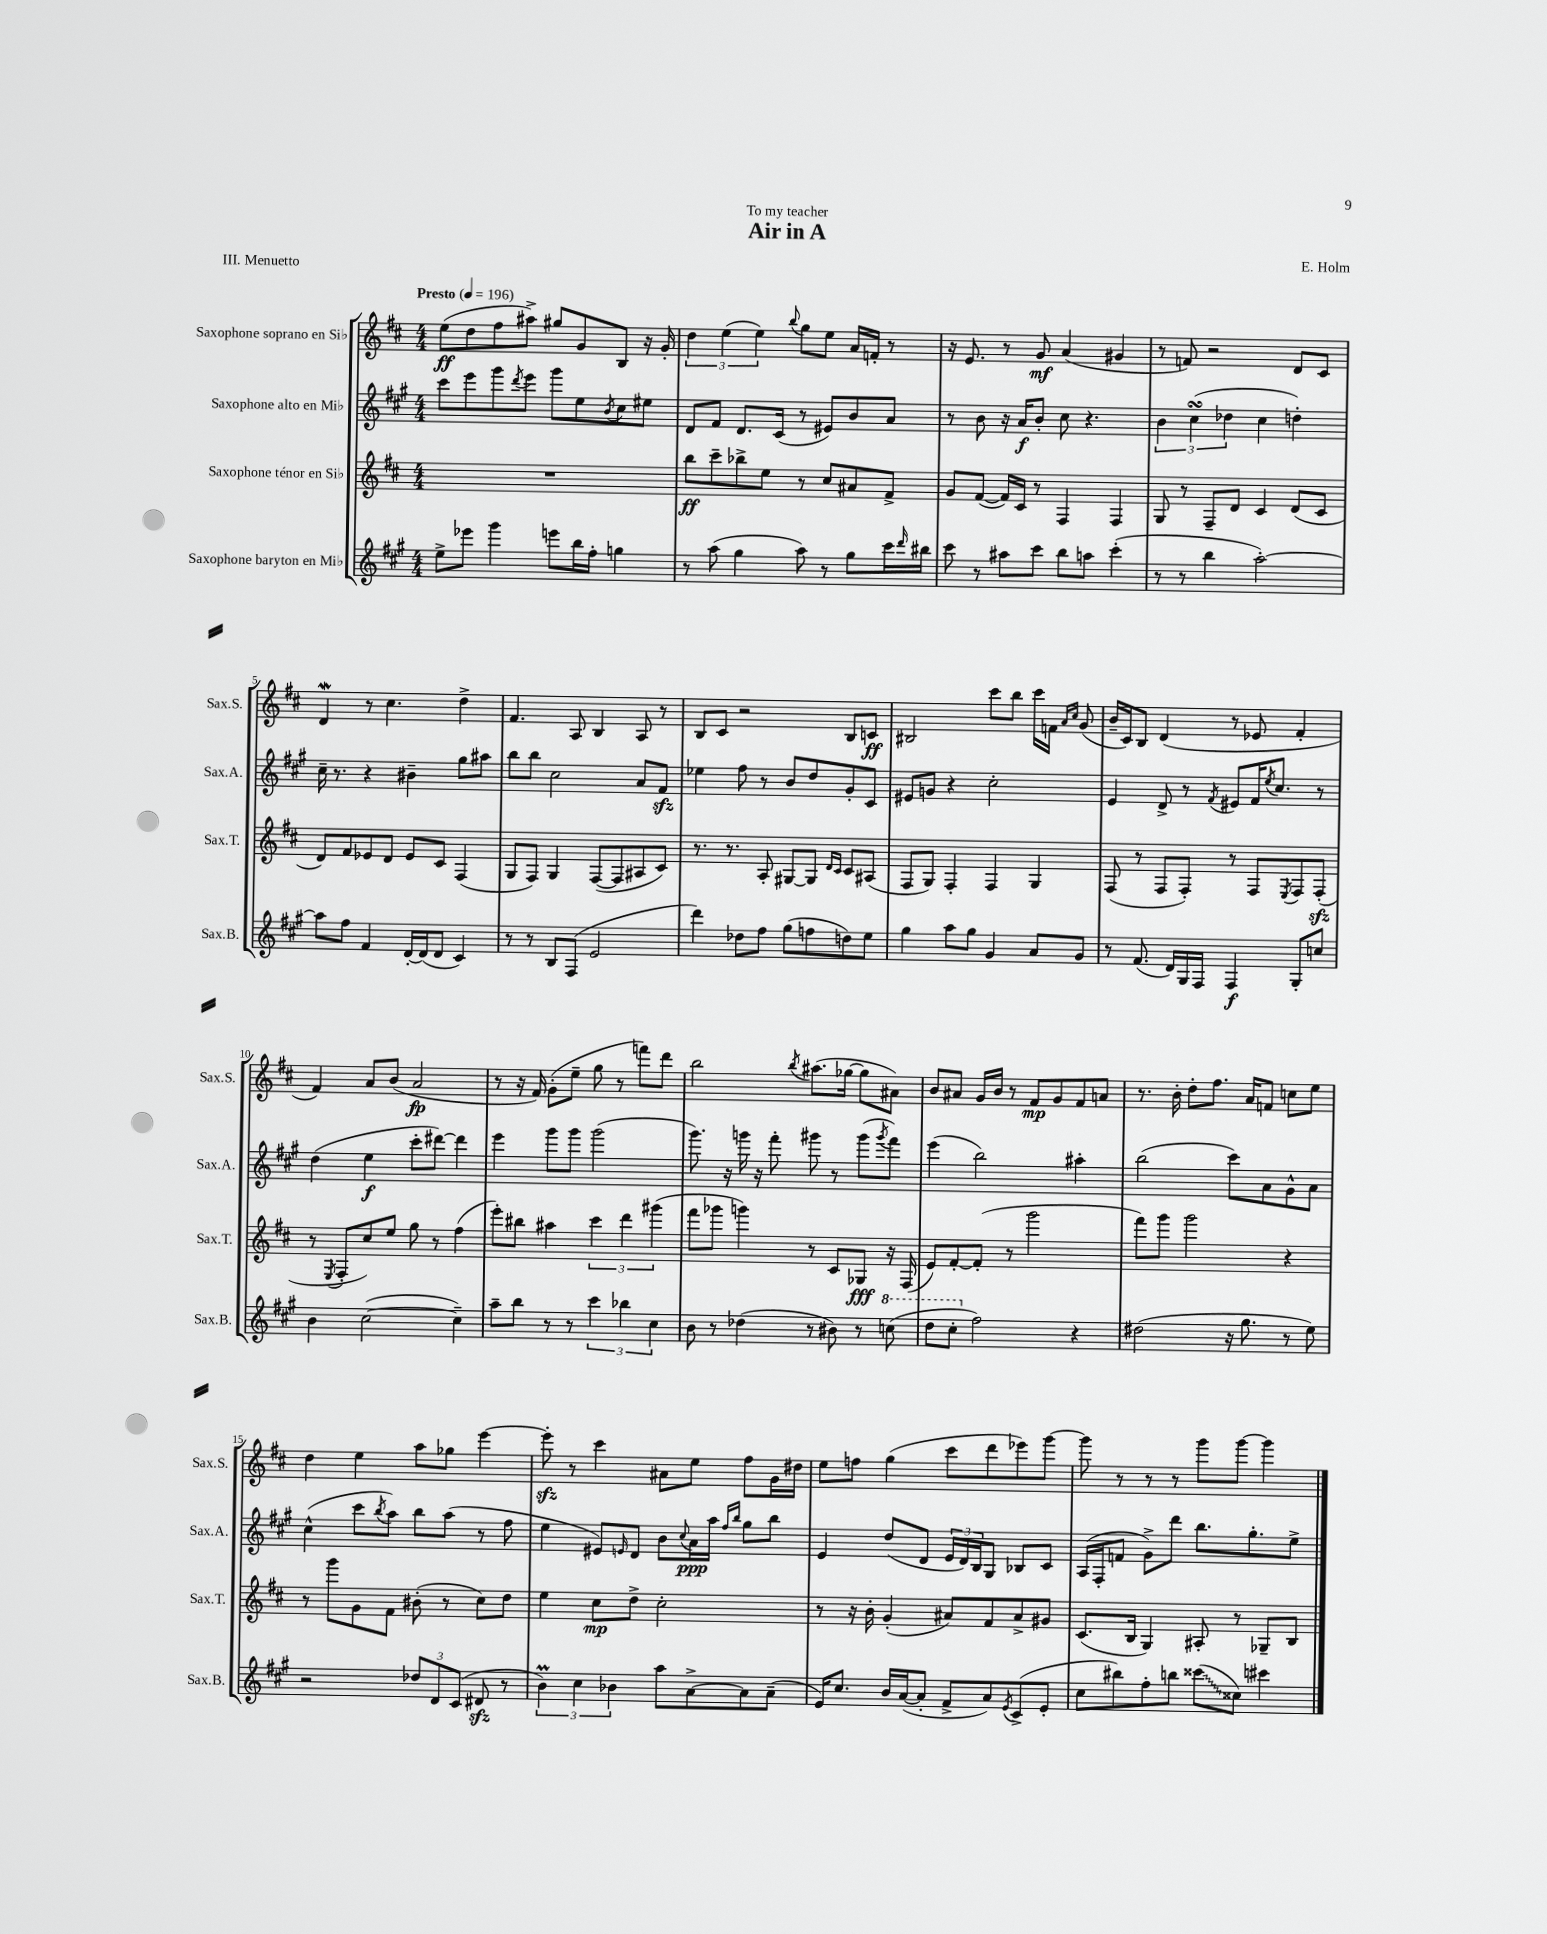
\header { title = "Air in A" composer = "E. Holm" dedication = "To my teacher" piece = "III. Menuetto" }
<<
\new StaffGroup <<
\new Staff = "s0" \with { instrumentName = "Saxophone soprano en Sib" shortInstrumentName = "Sax.S." } {
    \clef treble \key d \major \numericTimeSignature \time 4/4 \tempo "Presto" 4 = 196
    e''8\ff( d''8 fis''8 ais''8->) gis''8 g'8 b8 r16 g'16-. |
    \tuplet 3/2 { d''4 e''4( e''4) } \appoggiatura { b''8 } g''8 e''8 a'16 f'16-. r8 |
    r16 e'8. r8 g'8\mf a'4( gis'4 |
    r8 f'8) r2 d'8 cis'8 |
    d'4\mordent r8 cis''4. d''4-> |
    fis'4. a8 b4 a8 r8 |
    b8 cis'8 r2 b8 c'8\ff |
    bis2 cis'''8 b''8 cis'''16 f'16 \grace { a'16 cis''16 } g'8( |
    b'16-- cis'16) b8 d'4( r8 ees'8 fis'4-. |
    fis'4) a'8 b'8( a'2\fp |
    r8 r16 fis'16) g'8-.( e''8-- g''8 r8 f'''8) d'''8 |
    b''2 \acciaccatura { b''8 } ais''8.( ges''16~ ges''8 ais'8) |
    b'8 ais'8 g'16 b'16 r8 fis'8\mp g'8 fis'8 a'8 |
    r8. b'16-. d''8-. fis''8. a'16 f'8 c''8 e''8 |
    d''4 e''4 a''8 ges''8 e'''4~ |
    e'''8-.\sfz r8 cis'''4 ais'8 e''8 fis''8 g'16 dis''16 |
    e''8 f''8 g''4( cis'''8 d'''8 ees'''8) g'''8~ |
    g'''8 r8 r8 r8 g'''8 g'''8~ g'''4 \bar "|." |
}
\new Staff = "s1" \with { instrumentName = "Saxophone alto en Mib" shortInstrumentName = "Sax.A." } {
    \clef treble \key a \major \numericTimeSignature \time 4/4
    cis'''8 e'''8 gis'''8 \acciaccatura { d'''8 } e'''8 gis'''8 e''8 \acciaccatura { b'8 } cis''8 eis''8 |
    d'8 fis'8 d'8. cis'16( r8 eis'8) b'8 a'8 |
    r8 b'8 r16 a'16\f b'8-. cis''8 r4. |
    \tuplet 3/2 { b'4 cis''4\turn( des''4 } cis''4 d''4-.) |
    cis''16-- r8. r4 bis'4-- gis''8 ais''8 |
    b''8 b''8 cis''2 a'8 fis'8\sfz |
    ees''4 fis''8 r8 b'8 d''8 gis'8-. cis'8 |
    eis'8 g'8 r4 cis''2-. |
    e'4 d'8-> r8 \acciaccatura { fis'8 } eis'8 fis'16 \acciaccatura { e''8 } cis''8. r8 |
    d''4( e''4\f cis'''8-. dis'''8~) dis'''4 |
    e'''4 gis'''8 gis'''8 gis'''2( |
    gis'''8.) r16 g'''16 r16 fis'''8-. gis'''8 r8 gis'''8( \acciaccatura { gis'''8 } fis'''8) |
    e'''4( b''2) ais''4-. |
    b''2( cis'''8) a'8 gis'8-^ a'8 |
    cis''4-^( cis'''8 \acciaccatura { b''8 } a''8) b''8 a''8( r8 fis''8 |
    e''4 eis'8) \grace { e'16 } d'8 b'8 \appoggiatura { cis''8 } a'16\ppp a''16 \grace { fis''16 b''16 } gis''8 b''8 |
    e'4 d''8( d'8 \tuplet 3/2 { e'16 d'16) b16 } gis8 bes8 cis'8 |
    a16( fis16-. f'8 gis'8->) d'''8 b''8. gis''8.-. e''8-> \bar "|." |
}
\new Staff = "s2" \with { instrumentName = "Saxophone ténor en Sib" shortInstrumentName = "Sax.T." } {
    \clef treble \key d \major \numericTimeSignature \time 4/4
    R1 |
    b''8\ff cis'''8-- bes''8-> e''8 r8 cis''8 ais'8 fis'8-> |
    g'8 fis'8~( fis'16) cis'16 r8 fis4 fis4 |
    g8 r8 fis8-- d'8 cis'4 d'8( cis'8 |
    d'8) fis'8 ees'8 d'8 ees'8 cis'8 fis4( |
    g8 fis8) g4 fis8~( fis8 ais8 cis'8) |
    r8. r8. a8-. gis8~ gis8 \grace { d'16 cis'16 } cis'8 ais8( |
    fis8 g8) fis4-. fis4 g4 |
    fis8( r8 fis8 fis8-.) r8 fis8 \acciaccatura { e8 } fis8 fis8-.\sfz( |
    r8 \acciaccatura { e8 } fis8-. cis''8) e''8 g''8 r8 fis''4( |
    e'''8-.) bis''8 ais''4 \tuplet 3/2 { cis'''4 d'''4 gis'''4( } |
    fis'''8 ges'''8 g'''4) r8 cis'8 ges8\fff r16 fis16( |
    e'8) fis'8~-. fis'8-.( r8 g'''2 |
    fis'''8) g'''8 g'''2 r4 |
    r8 g'''8 g'8 fis'8 bis'8-.( r8 cis''8) d''8 |
    e''4 cis''8\mp d''8-> cis''2-. |
    r8 r16 b'16-. g'4-.( ais'8) fis'8 ais'8-> gis'8 |
    cis'8.( b16 g4) ais8-. r8 ges8-- b8 \bar "|." |
}
\new Staff = "s3" \with { instrumentName = "Saxophone baryton en Mib" shortInstrumentName = "Sax.B." } {
    \clef treble \key a \major \numericTimeSignature \time 4/4
    e''8-> ees'''8 gis'''4 e'''8 b''16 fis''16-. g''4 |
    r8 a''8( gis''4 a''8) r8 gis''8 cis'''16 \grace { d'''16 } bis''16 |
    cis'''8 r8 ais''8 cis'''8 b''8 a''8 cis'''4-.( |
    r8 r8 b''4 a''2~-.) |
    a''8 fis''8 fis'4 d'16~-. d'16( d'8 cis'4) |
    r8 r8 b8 fis8( e'2 |
    d'''4) des''8 fis''8 gis''8( f''8 d''8) e''8 |
    gis''4 a''8 gis''8 gis'4 a'8 gis'8 |
    r8 fis'8.( d'16) gis16 fis16 fis4\f gis8-. c''8 |
    b'4 cis''2~( cis''4--) |
    a''8-- b''8 r8 r8 \tuplet 3/2 { cis'''4 bes''4 cis''4 } |
    b'8 r8 des''4( r8 bis'8) r8 \ottava #1 c'''8( |
    d'''8 cis'''8-. \ottava #0 fis''2) r4 |
    dis''2( r16 gis''8. r8 e''8) |
    r2 \tuplet 3/2 { des''8 d'8 cis'8( } dis'8\sfz r8 |
    \tuplet 3/2 { b'4\prall) cis''4 bes'4 } a''8 a'8~-> a'8 a'8--( |
    e'16) cis''8. b'16 a'16~( a'8-. fis'8-> a'8) \acciaccatura { e'8 } cis'8->( e'8-. |
    cis''8 bis''8) fis''8-. b''8 \once \override Glissando.style = #'zigzag cisis'''8\glissando( cisis''8) cis'''4 \bar "|." |
}
>>
>>
